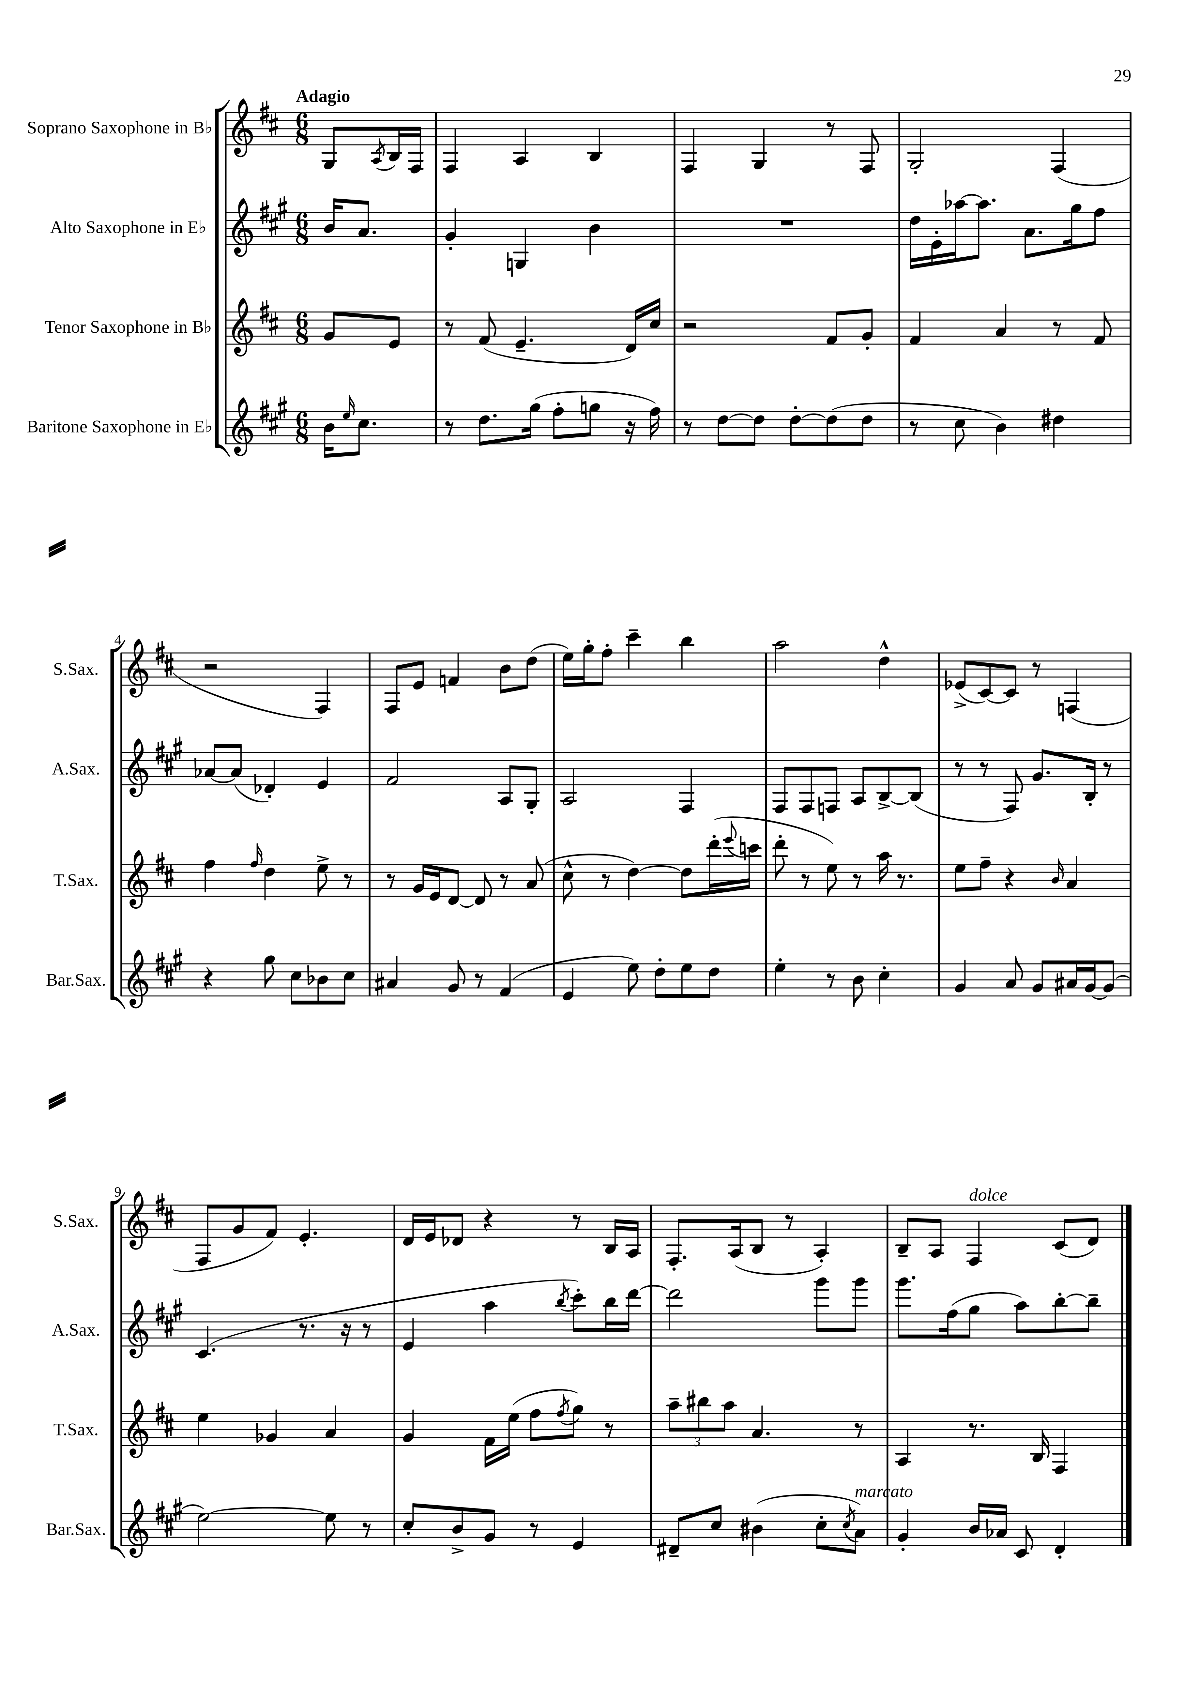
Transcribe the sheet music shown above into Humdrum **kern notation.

**kern	**kern	**kern	**kern
*staff4	*staff3	*staff2	*staff1
*clefG2	*clefG2	*clefG2	*clefG2
*k[f#c#g#]	*k[f#c#]	*k[f#c#g#]	*k[f#c#]
*M6/8	*M6/8	*M6/8	*M6/8
16b\LK	8g/L	16b/LK	8G/L
16qqee/	.	.	.
8.cc#\J	.	8.a/J	.
.	.	.	8qA/
.	8e/J	.	16B/L
.	.	.	16F#/JJ
=	=	=	=
8r	8r	4g#'/	4F#/
8.dd\L	(8f#/	.	.
.	4.e~/	4G/	4A/
(16gg#\Jk	.	.	.
8ff#'\L	.	.	.
8gg\J	.	4b\	4B/
16r	16d/LL)	.	.
16ff#\)	16cc#/JJ	.	.
=	=	=	=
8r	2r	2.r	4F#/
[8dd\L	.	.	.
8dd\]J	.	.	4G/
[8dd'\L	.	.	.
(8dd\]	8f#/L	.	8r
8dd\J	8g'/J	.	8F#/
=	=	=	=
8r	4f#/	16dd\LL	2G'/
.	.	16e'\	.
8cc#\	.	[16aa-\J	.
.	.	8.aa-\]J	.
4b\)	4a/	.	.
.	.	8.a\L	.
4dd#\	8r	.	(4F#/
.	.	16gg#\k	.
.	8f#/	8ff#\J	.
=	=	=	=
4r	4ff#\	[8a-/L	2r
.	.	(8a-/]J	.
.	16qqff#/	.	.
8gg#\	4dd\	4d-'/)	.
8cc#\L	.	.	.
8b-\	8ee^\	4e/	4F#/)
8cc#\J	8r	.	.
=	=	=	=
4a#/	8r	2f#/	8F#/L
.	16g/LL	.	8e/J
.	16e/J	.	.
8g#/	[8d/J	.	4f/
8r	8d/]	.	.
(4f#/	8r	8A/L	8b\L
.	(8a/	8G#'/J	(8dd\J
=	=	=	=
4e/	8cc#^^\	2A/	16ee\LL)
.	.	.	16gg'\J
.	8r	.	8ff#'\J
8ee\)	[4dd\)	.	4ccc#~\
8dd'\L	.	.	.
8ee\	8dd\]L	4F#/	4bb\
8dd\J	(16ddd'\L	.	.
.	8qqeee/	.	.
.	16ccc\JJ	.	.
=	=	=	=
4ee'\	8ddd'\	8F#/L	2aa\
.	8r	8F#/	.
8r	8ee\)	8F/J	.
8b\	8r	8A/L	.
4cc#'\	16aa\	[8B^/	4dd^^\
.	8.r	.	.
.	.	(8B/]J	.
=	=	=	=
4g#/	8ee\L	8r	(8e-^/L
.	8ff#~\J	8r	[8c#/)
8a/	4r	8F#/)	8c#/]J
8g#/L	.	8.g#/L	8r
.	16qqb/	.	.
16a#/L	4a/	.	(4F/
[16g#/J	.	16B'/Jk	.
(8g#/]J	.	8r	.
=	=	=	=
[2ee\)	4ee\	(4.c#/	8F#/L
.	.	.	8g/
.	4g-/	.	8f#/J)
.	.	8.r	4.e'/
8ee\]	4a/	.	.
.	.	16r	.
8r	.	8r	.
=	=	=	=
8cc#'/L	4g/	4e/	16d/LL
.	.	.	16e/J
8b^/	.	.	8d-/J
8g#/J	16f#\LL	4aa\	4r
.	(16ee\JJ	.	.
8r	8ff#\L	.	.
.	8qff#/	8qbb/	.
4e/	8gg\J)	8ccc#'\L)	8r
.	8r	16bb\L	16B/LL
.	.	[16ddd\JJ	16A/JJ
=	=	=	=
8d#~/L	12aa~\L	2ddd\]	8.F#'/L
.	12bb#\	.	.
8cc#/J	.	.	.
.	12aa\J	.	.
.	.	.	(16A/k
(4b#\	4.a/	.	8B/J
.	.	.	8r
8cc#'\L	.	8ggg#\L	4A'/)
8qcc#/	.	.	.
8a\J)	8r	8ggg#\J	.
=	=	=	=
4g#'/	4A/	8.ggg#\L	8B~/L
.	.	.	8A/J
.	.	(16ff#\k	.
16b/LL	8.r	8gg#\J	4F#/
16a-/JJ	.	.	.
8c#/	.	8aa\L)	.
.	16B/	.	.
4d'/	4F#/	[8bb'\	(8c#/L
.	.	8bb~\]J	8d/J)
==	==	==	==
*-	*-	*-	*-
